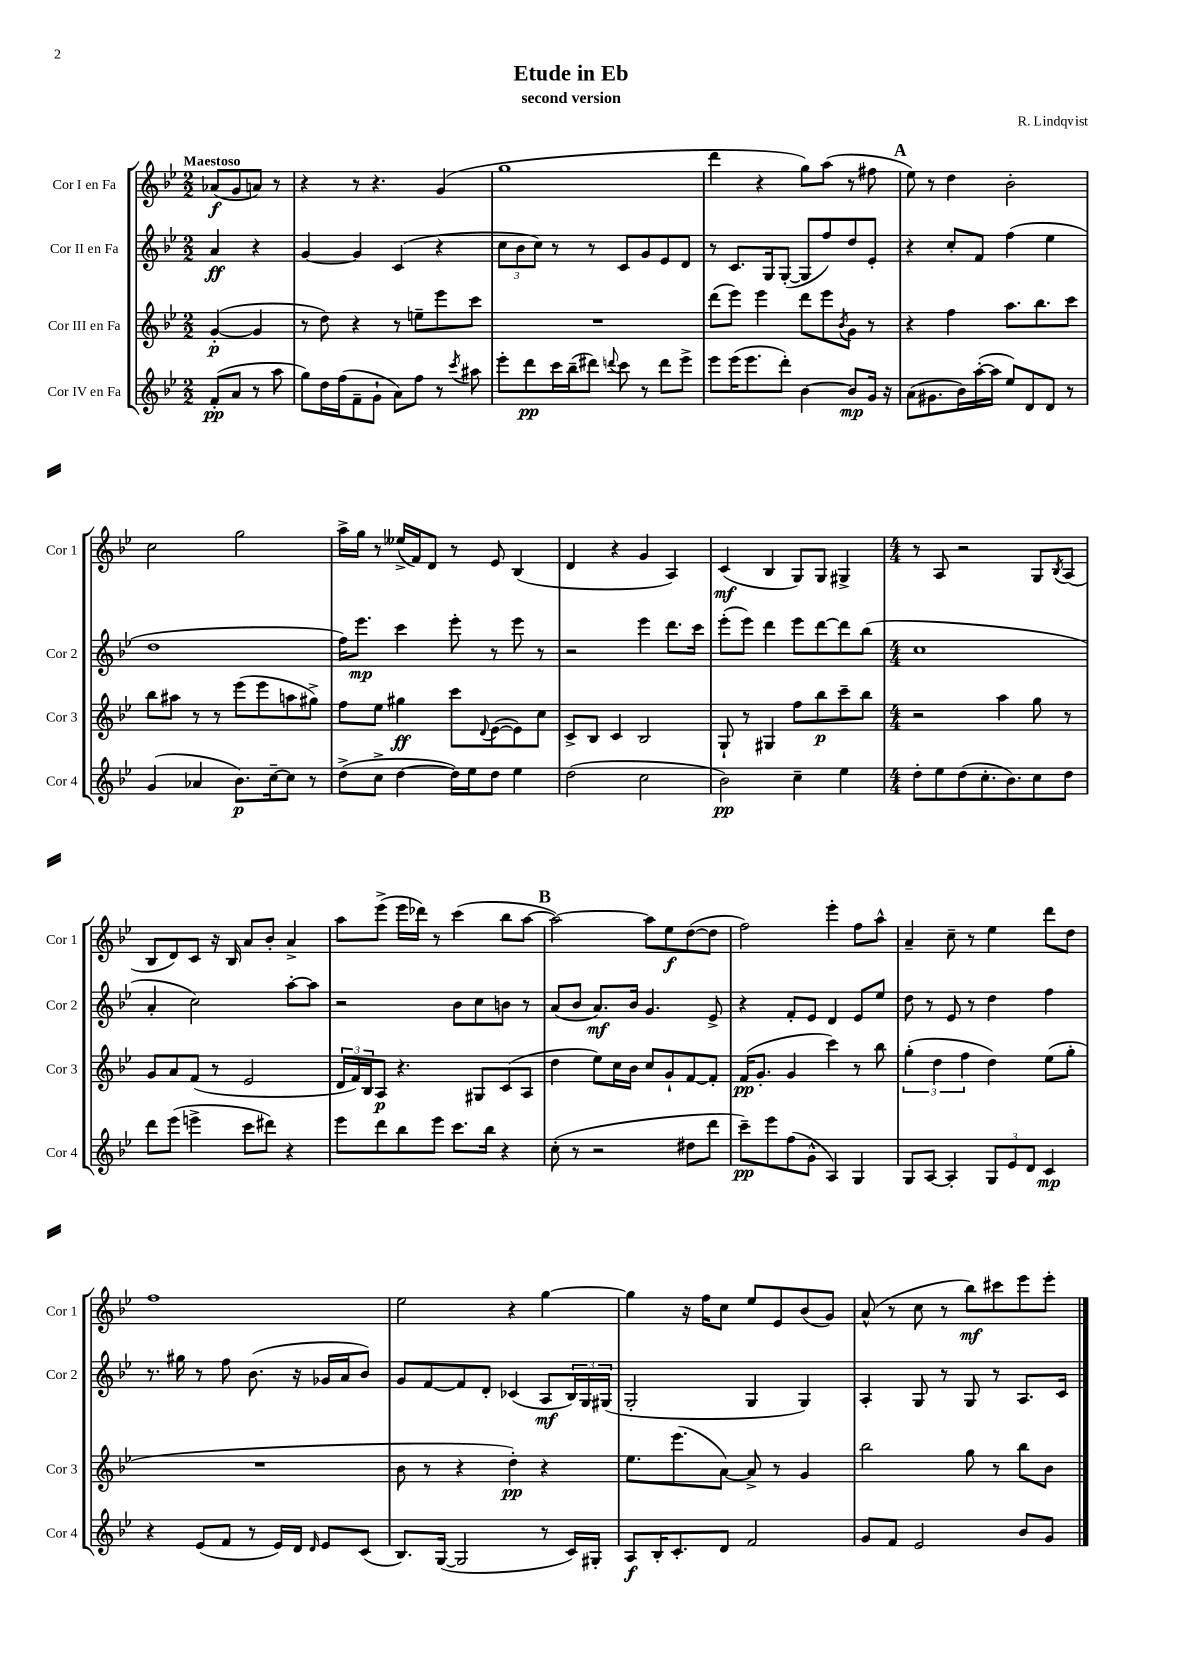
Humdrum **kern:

**kern	**kern	**kern	**kern
*staff4	*staff3	*staff2	*staff1
*clefG2	*clefG2	*clefG2	*clefG2
*k[b-e-]	*k[b-e-]	*k[b-e-]	*k[b-e-]
*M2/2	*M2/2	*M2/2	*M2/2
(8f'/L	([4g'/	4a/	(8a-/L
8a/J	.	.	8g/
8r	4g/]	4r	8a/J)
8aa\	.	.	8r
=	=	=	=
8gg\L)	8r	[4g/	4r
16dd\L	8dd\)	.	.
(16ff\J	.	.	.
8f~\	4r	4g/]	8r
8g`\J	.	.	4.r
8a\L)	8r	(4c/	.
8ff\J	8ee~\L	.	.
8r	8eee-\	4r	(4g/
8qccc/	.	.	.
8aa#\	8ccc\J	.	.
=	=	=	=
8eee-'\L	1r	12cc\L	1gg
.	.	12b-\	.
8ddd\	.	.	.
.	.	12cc\J)	.
16ccc\L	.	8r	.
(16bb-~\J	.	.	.
8ddd#\J)	.	8r	.
8qqddd/	.	.	.
8ccc\	.	8c/L	.
8r	.	8g/	.
8ddd\L	.	8e-/	.
8eee-^\J	.	8d/J	.
=	=	=	=
8eee-\L	(8ddd\L	8r	4ddd\
(16eee-\K	8eee-\J)	8.c/L	.
8.eee-\	.	.	.
.	4eee-\	.	4r
.	.	16G/k	.
8ddd'\J)	.	([8G'/J	.
[4b-\	8ddd\L	8G/]L	8gg\L)
.	8eee-\	8ff/)	(8aa\J
.	8qb-/	.	.
8b-/]L	8g\J	8dd/	8r
16g/Jk	8r	8e-'/J	8ff#\
16r	.	.	.
=	=	=	=
(8a\L	4r	4r	8ee-\)
8.g#\	.	.	8r
.	4ff\	8cc'/L	4dd\
16b-\L)	.	.	.
([16aa'\	.	8f/J	.
16aa\]JJ	.	.	.
8ee-/L)	8.aa\L	(4ff\	2b-'\
8d/	.	.	.
.	8.bb-\	.	.
8d/J	.	4ee-\	.
8r	8ccc\J	.	.
=	=	=	=
(4g/	8bb-\L	1dd	2cc\
.	8aa#\J	.	.
4a-/	8r	.	.
.	8r	.	.
8.b-\L)	(8eee-\L	.	2gg\
.	8eee-\	.	.
[16cc~\k	.	.	.
8cc\]J	8aa\	.	.
8r	8gg#^\J)	.	.
=	=	=	=
(8dd^\L	8ff\L	16ff\LK)	16aa^\LL
.	.	8.eee-\J	16gg\JJ
8cc^\J	8ee-\J	.	8r
[4dd\	4gg#\	4ccc\	(16ee--^/LL
.	.	.	16f/J)
.	.	.	8d/J
16dd\]LL)	8ccc\L	8eee-'\	8r
16ee-\J	.	.	.
.	8qqd/	.	.
8dd\J	([8e-\	8r	8e-/
4ee-\	8e-\])	8eee-\	(4B-/
.	8cc\J	8r	.
=	=	=	=
(2dd\	8c^/L	2r	4d/
.	8B-/J	.	.
.	4c/	.	4r
2cc\	2B-/	4eee-\	4g/
.	.	8.ddd\L	4A/)
.	.	16ccc\Jk	.
=	=	=	=
2b-\)	8G`/	(8eee-'\L	(4c/
.	8r	8eee-\J)	.
.	4G#/	4ddd\	4B-/
4cc~\	8ff\L	8eee-\L	8G/L)
.	8bb-\	[8ddd\	8G/J
4ee-\	8ccc~\	8ddd\]	4G#^/
.	8bb-\J	(8bb-\J	.
=	=	=	=
*M4/4	*M4/4	*M4/4	*M4/4
8dd'\L	2r	1cc	8r
8ee-\	.	.	8A/
(8dd\	.	.	2r
8.cc'\	.	.	.
.	4aa\	.	.
8.b-\)	.	.	.
8cc\	8gg\	.	8G/L
.	.	.	8qB-/
8dd\J	8r	.	(8A/J
=	=	=	=
8ddd\L	8g/L	4a'/	8B-/L
(8eee-\J	8a/	.	8d/)
4eee^\	(8f/J	2cc\)	8c/J
.	8r	.	16r
.	.	.	16B-/
8ccc\L	2e-/	.	8a/L
8ddd#\J)	.	.	8b-'/J
4r	.	[8aa'\L	4a^/
.	.	8aa\]J	.
=	=	=	=
8eee-\L	24d/LL	2r	8aa\L
.	24f/)	.	.
.	24B-/J	.	.
8ddd\	8A/J	.	(8eee-^\J
8bb-\	4.r	.	16eee-\LL
.	.	.	16ddd-\JJ)
8eee-\J	.	.	8r
8.ccc\L	.	8b-\L	(4ccc\
.	8G#/L	8cc\	.
16bb-\Jk	.	.	.
4r	(8c/	8b\J	8bb-\L
.	8A/J	8r	[8aa\J
=	=	=	=
(8cc'\	4dd\	(8a/L	2aa\_)
8r	.	8b-/J	.
2r	8ee-\L)	8.a/L)	.
.	16cc\L	.	.
.	16b-\JJ	16b-/Jk	.
.	8cc/L	4.g/	8aa\]L
.	8g`/	.	8ee-\
8dd#\L	[8f/	.	([8dd\
8ddd\J	8f'/]J	8e-^/	8dd\]J
=	=	=	=
8ccc~\L)	(16f/LK	4r	2ff\)
.	8.g'/J	.	.
8eee-\	.	.	.
(8ff\	4g/	8f'/L	.
8g^^\J	.	8e-/J	.
4A/)	4ccc\)	4d/	4eee-'\
4G/	8r	8e-/L	8ff\L
.	8bb-\	8ee-/J	8aa^^\J
=	=	=	=
8G/L	(6gg'\	8dd\	4a~/
[8A/J	.	8r	.
.	6dd\	.	.
4A'/]	.	8e-/	8cc~\
.	6ff\	.	.
.	.	8r	8r
12G/L	4dd\)	4dd\	4ee-\
12e-/	.	.	.
12d/J	.	.	.
4c/	(8ee-\L	4ff\	8ddd\L
.	8gg'\J	.	8dd\J
=	=	=	=
4r	1r	8.r	1ff
.	.	16gg#\	.
(8e-/L	.	8r	.
8f/J	.	8ff\	.
8r	.	(8.b-\	.
16e-/LL)	.	.	.
16d/JJ	.	16r	.
16qqd/	.	.	.
8e-/L	.	16g-/LL	.
.	.	16a/J	.
(8c/J	.	8b-/J)	.
=	=	=	=
8.B-/L)	8b-\	8g/L	2ee-\
.	8r	[8f/	.
([16G/Jk	.	.	.
2G/]	4r	8f/]	.
.	.	8d'/J	.
.	4dd'\)	(4c-/	4r
8r	4r	8A/L	[4gg\
16c/LL)	.	24B-/L)	.
.	.	24G/	.
16G#'/JJ	.	.	.
.	.	(24G#/JJ	.
=	=	=	=
8A/L	8.ee-\L	2G'/	4gg\]
16B-'/K	.	.	.
8.c'/	(8.eee-\	.	.
.	.	.	16r
.	.	.	16ff\LK
8d/J	[8a\J)	.	8cc\J
2f/	8a^/]	4G/	8ee-/L
.	8r	.	8e-/
.	4g/	4G/)	(8b-/
.	.	.	8g/J)
=	=	=	=
8g/L	2bb-\	4A'/	(8a^^/
8f/J	.	.	8r
2e-/	.	8G/	8cc\
.	.	8r	8r
.	8gg\	8G/	8bb-\L)
.	8r	8r	8ccc#\
8b-/L	8bb-\L	8.A/L	8eee-\
8g/J	8b-\J	.	8eee-'\J
.	.	16c/Jk	.
==	==	==	==
*-	*-	*-	*-
